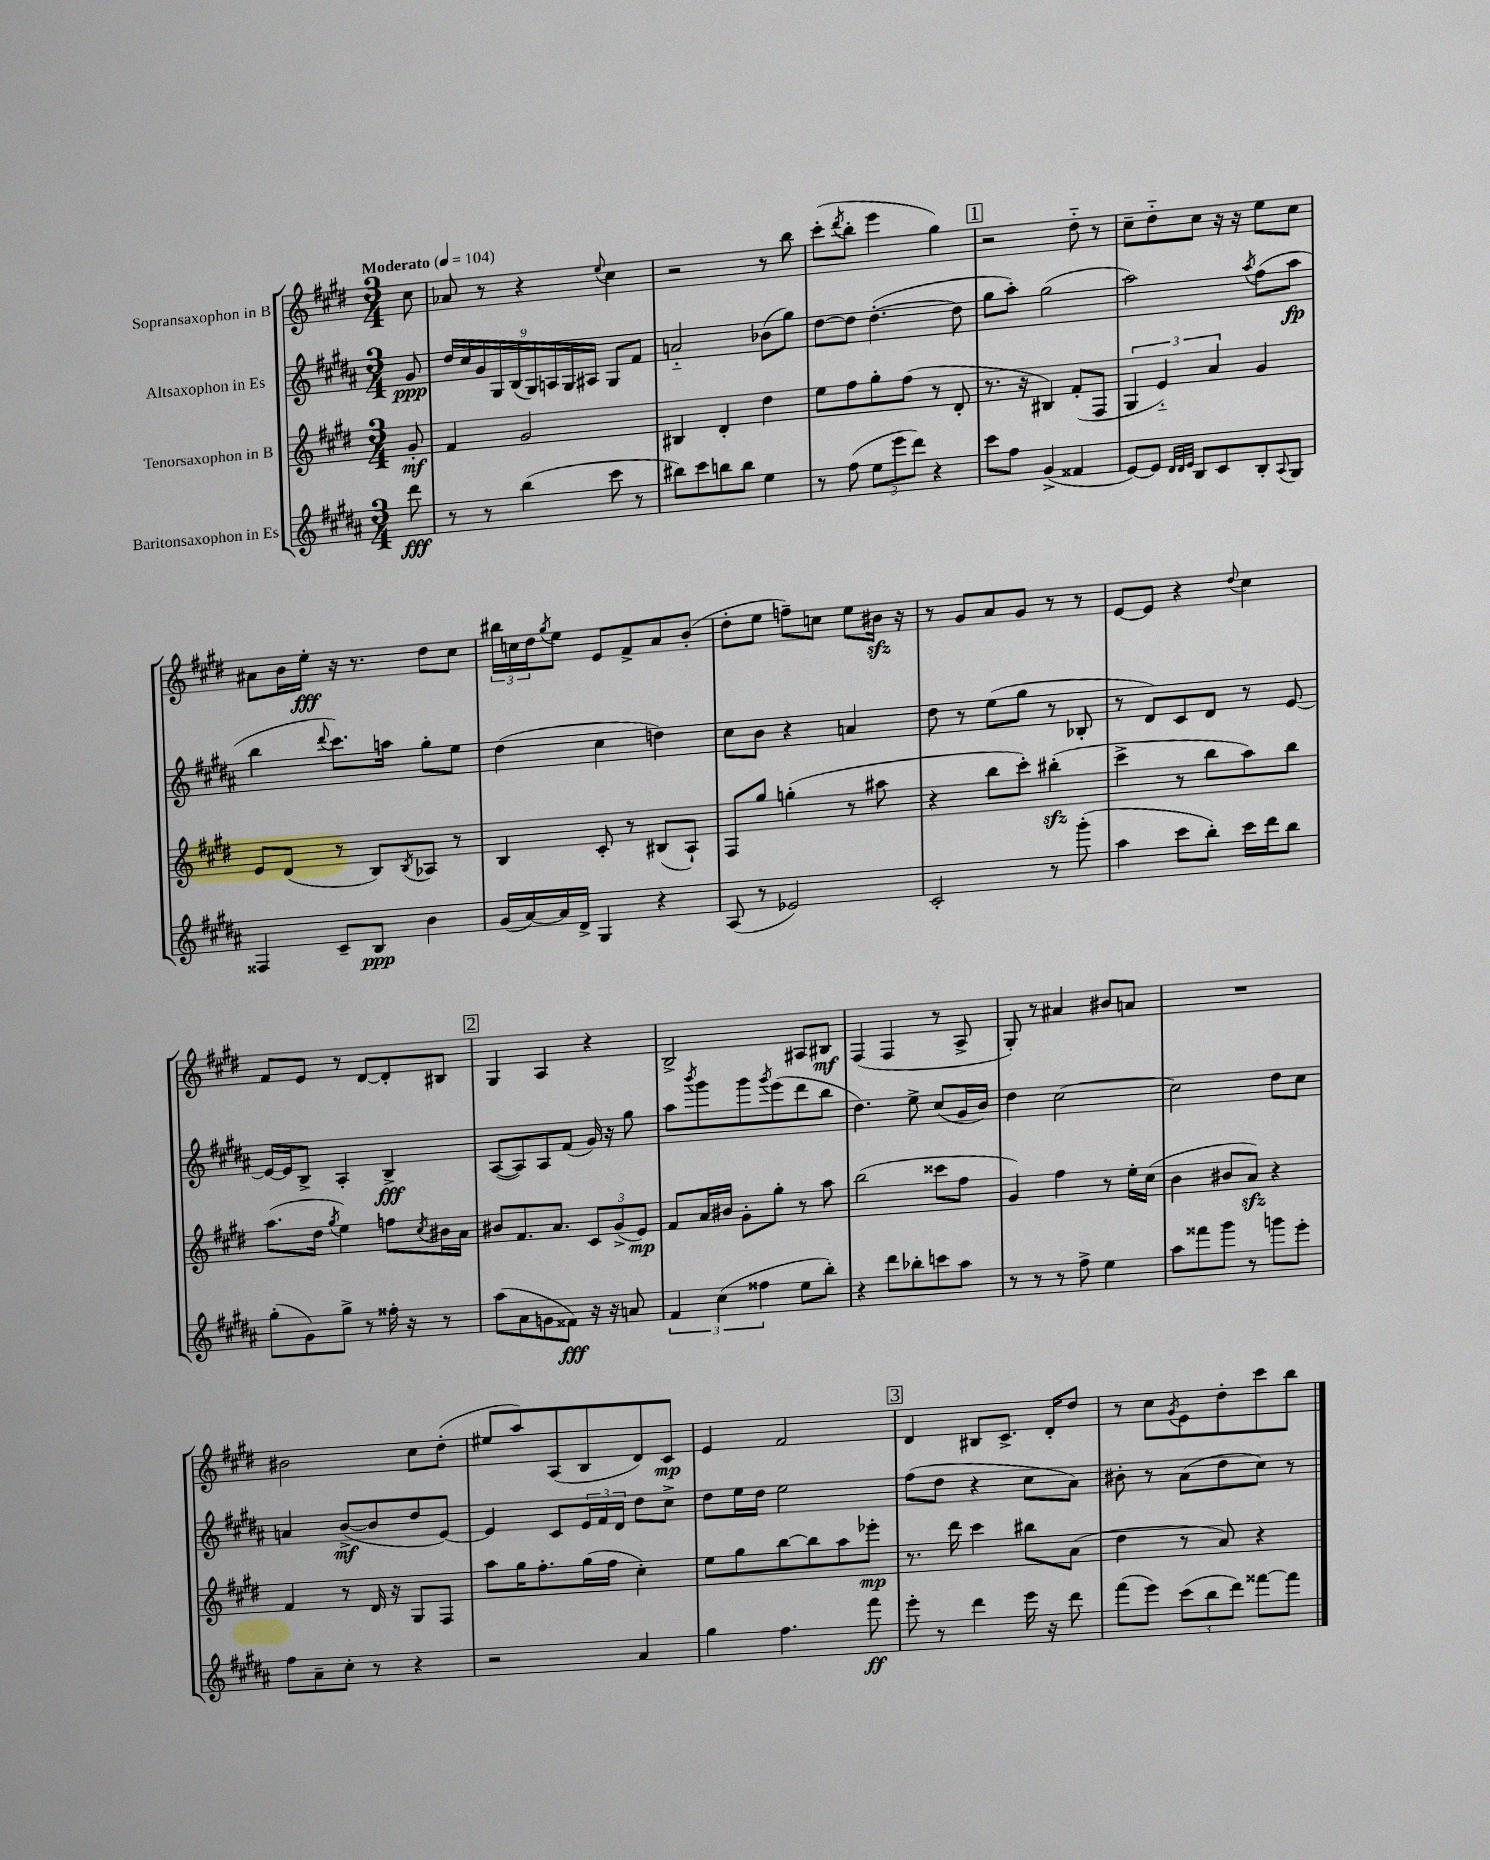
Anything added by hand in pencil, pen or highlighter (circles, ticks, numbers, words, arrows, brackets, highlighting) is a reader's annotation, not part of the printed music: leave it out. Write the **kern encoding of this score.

**kern	**dynam	**kern	**dynam	**kern	**dynam	**kern	**dynam
*part4	*part4	*part3	*part3	*part2	*part2	*part1	*part1
*staff4	*staff4	*staff3	*staff3	*staff2	*staff2	*staff1	*staff1
*I"Baritonsaxophon in Es	*	*I"Tenorsaxophon in B	*	*I"Altsaxophon in Es	*	*I"Sopransaxophon in B	*
*clefG2	*	*clefG2	*	*clefG2	*	*clefG2	*
*k[f#c#g#d#a#]	*	*k[f#c#g#d#]	*	*k[f#c#g#d#a#]	*	*k[f#c#g#d#]	*
*M3/4	*	*M3/4	*	*M3/4	*	*M3/4	*
*MM104	*	*MM104	*	*MM104	*	*MM104	*
=	=	=	=	=	=	=	=
!	!	!	!	!	!	!LO:TX:a:B:t=Moderato	!
8ddd#\	fff	8g#'/	mf	8g#/	ppp	8cc#\	.
=1	=1	=1	=1	=1	=1	=1	=1
8r	.	4f#/	.	18dd#/LL	.	8a-X/	.
.	.	.	.	18cc#/	.	.	.
.	.	.	.	18g#/	.	.	.
8r	.	.	.	.	.	8r	.
.	.	.	.	18G#/	.	.	.
.	.	.	.	(18B/	.	.	.
(4bb\	.	2g#/	.	.	.	4r	.
.	.	.	.	18G#/)	.	.	.
.	.	.	.	18An/	.	.	.
.	.	.	.	18G#/	.	.	.
.	.	.	.	18A#X/JJ	.	.	.
.	.	.	.	.	.	8qqee/	.
8ccc#\	.	.	.	8G#/L	.	4cc#\	.
8r	.	.	.	8f#/J	.	.	.
=2	=2	=2	=2	=2	=2	=2	=2
8bb#X\L)	.	4B#X/	.	2an/	.	2r	.
8ccc#\	.	.	.	.	.	.	.
8bbn\	.	4d#'/	.	.	.	.	.
8bb\J	.	.	.	.	.	.	.
4ee\	.	4dd#\	.	(8b-X\L	.	8r	.
.	.	.	.	8gg#\J)	.	8bb\	.
=3	=3	=3	=3	=3	=3	=3	=3
8r	.	8ee\L	.	[8dd#\L	.	(8ccc#'\L	.
.	.	.	.	.	.	8qddd#/	.
(8ff#\	.	8ff#\	.	8dd#\J]	.	8bb'\J	.
12ee\L	.	8gg#'\	.	([4.dd#'\	.	4eee\	.
12eee\	.	.	.	.	.	.	.
.	.	(8ff#\J	.	.	.	.	.
12ddd#\J)	.	.	.	.	.	.	.
4r	.	8r	.	.	.	4gg#\)	.
.	.	8d#'/	.	8dd#\]	.	.	.
!!LO:REH:place=s1:t=1
=4	=4	=4	=4	=4	=4	=4	=4
8ccc#\L	.	8.r	.	8gg#\L	.	2r	.
8ff#\J	.	.	.	8aa#'\J)	.	.	.
.	.	16r	.	.	.	.	.
(4g#^/	.	4B#X/)	.	(2gg#\	.	.	.
4f##X/	.	(8f#'/L	.	.	.	8dd#\	.
.	.	8F#/J	.	.	.	8r	.
=5	=5	=5	=5	=5	=5	=5	=5
[8e/L)	.	6G#/	.	2aa#\)	.	8cc#~\L	.
8e/J]	.	.	.	.	.	8dd#\	.
.	.	6e/)	.	.	.	.	.
32qqd#/LLL	.	.	.	.	.	.	.
32qqd#/	.	.	.	.	.	.	.
32qqe/JJJ	.	.	.	.	.	.	.
8B/L	.	.	.	.	.	8cc#\J	.
.	.	6a/	.	.	.	.	.
8c#/	.	.	.	.	.	16r	.
.	.	.	.	.	.	16r	.
.	.	.	.	8qaa#/	.	.	.
8B'/	.	4g#/	.	(8ff#\L	.	8ee\L	.
8qqA#/	.	.	.	.	.	.	.
8G#/J	.	.	.	8aa#\J	fp	8cc#\J	.
!!LO:LB:g=z
=6	=6	=6	=6	=6	=6	=6	=6
4F##X/	.	8e/L	.	4bb\	.	8a#X\L	.
.	.	(8d#/J	.	.	.	16b\L	.
.	.	.	.	.	.	16ee'\JJ	fff
.	.	.	.	8qqddd#/	.	.	.
8c#~/L	.	8r	.	8.ccc#\L)	.	16r	.
.	.	.	.	.	.	8.r	.
8B/J	ppp	8B/L)	.	.	.	.	.
.	.	.	.	16aan\Jk	.	.	.
.	.	8qB/	.	.	.	.	.
4b\	.	8A-X/J	.	8gg#'\L	.	8dd#\L	.
.	.	8r	.	8ee\J	.	8cc#\J	.
=7	=7	=7	=7	=7	=7	=7	=7
(16g#/LL	.	4B/	.	(4dd#\	.	24bb#X\LL	.
.	.	.	.	.	.	24ccn\	.
[16a#/)	.	.	.	.	.	.	.
.	.	.	.	.	.	24dd#\J	.
.	.	.	.	.	.	8qgg#/	.
16a#/]	.	.	.	.	.	8ee\J	.
16d#^/JJ	.	.	.	.	.	.	.
4G#/	.	8c#'/	.	4cc#\	.	8e/L	.
.	.	8r	.	.	.	8f#^/	.
4r	.	(8B#X/L	.	4ddn\)	.	8a/	.
.	.	8A`/J)	.	.	.	(8b'/J	.
=8	=8	=8	=8	=8	=8	=8	=8
(8A#/	.	8F#/L	.	8cc#\L	.	8dd#'\L	.
8r	.	8gg#/J	.	8b\J	.	8ee\J	.
2e-X/)	.	(4ggn'\	.	4r	.	8ffn~\L)	.
.	.	.	.	.	.	8ccn\J	.
.	.	8r	.	4an/	.	8ee\L	.
.	.	8aa#X\	.	.	.	16b#Xzz\Jk	.
.	.	.	.	.	.	16r	.
=9	=9	=9	=9	=9	=9	=9	=9
2c#'/	.	4r	.	8dd#\	.	8r	.
.	.	.	.	8r	.	8g#/L	.
.	.	8bb\L	.	(8ee\L	.	8a/	.
.	.	8ccc#'\J)	.	8gg#\J	.	8g#/J	.
8r	.	(4bb#Xzz'\	.	8r	.	8r	.
(8ggg#'\	.	.	.	8B-X'/	.	8r	.
=10	=10	=10	=10	=10	=10	=10	=10
4aa#\	.	4ccc#^\	.	8r	.	[8e/L	.
.	.	.	.	8d#/L)	.	8e/J]	.
8ccc#\L	.	8r	.	8c#/	.	4r	.
8bb'\J)	.	8bb\L	.	8d#/J	.	.	.
.	.	.	.	.	.	8qqdd#/	.
16ccc#\LL	.	8aa\)	.	8r	.	4cc#\	.
16ddd#\J	.	.	.	.	.	.	.
8bb\J	.	8bb\J	.	[8e/	.	.	.
!!LO:LB:g=z
=11	=11	=11	=11	=11	=11	=11	=11
(8gg#'\L	.	(8.aa\L	.	16e/LL_	.	8f#/L	.
.	.	.	.	16e/J]	.	.	.
8g#\)	.	.	.	8B^/J	.	8e/J	.
.	.	16dd#\Jk	.	.	.	.	.
.	.	8qgg#/	.	.	.	.	.
8gg#^\J	.	4ee\)	.	4A#'/	.	8r	.
8r	.	.	.	.	.	[8d#/L	.
16ff##X'\	.	8ffn\L	.	4B^/	fff	8d#'/]	.
16r	.	.	.	.	.	.	.
.	.	8qcc#/	.	.	.	.	.
8r	.	16b#X\L	.	.	.	8B#X/J	.
.	.	16a\JJ	.	.	.	.	.
!!LO:REH:place=s1:t=2
=12	=12	=12	=12	=12	=12	=12	=12
(8aa#\L	.	8b#X/L	.	([8A#/L	.	4G#/	.
8a#\	.	8.f#/	.	8A#/])	.	.	.
8gn\	.	.	.	8A#/	.	4A/	.
.	.	8.a/J	.	.	.	.	.
8f##X\J)	fff	.	.	(8f#/J	.	.	.
16r	.	12c#/L	.	16g#/)	.	4r	.
16r	.	.	.	16r	.	.	.
.	.	(12g#^/	.	.	.	.	.
8an/	.	.	.	8gg#\	.	.	.
.	.	12e/J)	mp	.	.	.	.
=13	=13	=13	=13	=13	=13	=13	=13
6f#/	.	8f#/L	.	8aa#\L	.	2B^/	.
.	.	.	.	8qbbb/	.	.	.
.	.	16a/L	.	8ggg#\	.	.	.
(6cc#\	.	.	.	.	.	.	.
.	.	16b#X/JJ	.	.	.	.	.
.	.	8g#'\L	.	8ggg#\	.	.	.
6ff##X\	.	.	.	.	.	.	.
.	.	.	.	8qggg#/	.	.	.
.	.	8gg#'\J	.	(8eee\	.	.	.
8ee\L	.	8r	.	8ddd#\	.	8A#X/L	.
8bb'\J)	.	8aa\	.	8bb\J	.	8B#X/J	mf
=14	=14	=14	=14	=14	=14	=14	=14
4r	.	(2bb\	.	4.dd#\)	.	(4F#/	.
8ddd#\L	.	.	.	.	.	4F#/	.
8bb-X'\	.	.	.	8ee^\	.	.	.
8cccn\	.	8ccc##X\L	.	(8cc#/L	.	8r	.
8aa#\J	.	8ff#\J	.	16g#/L	.	8A^/	.
.	.	.	.	16b/JJ)	.	.	.
=15	=15	=15	=15	=15	=15	=15	=15
8r	.	4g#/)	.	4dd#\	.	8G#'/)	.
8r	.	.	.	.	.	8r	.
8r	.	4ff#\	.	[2cc#\	.	4a#X/	.
8ff#^\	.	.	.	.	.	.	.
4ee\	.	8r	.	.	.	8b#X/L	.
.	.	16ee'\LL	.	.	.	8an/J	.
.	.	(16cc#\JJ	.	.	.	.	.
=16	=16	=16	=16	=16	=16	=16	=16
8aa#\L	.	4b\	.	2cc#\]	.	2.r	.
8fff##X\	.	.	.	.	.	.	.
8ggg#\J	.	8b#X/L	.	.	.	.	.
8r	.	8azz/J)	.	.	.	.	.
8gggn\L	.	4r	.	8dd#\L	.	.	.
8eee'\J	.	.	.	8cc#\J	.	.	.
!!LO:LB:g=z
=17	=17	=17	=17	=17	=17	=17	=17
8ff#\L	.	4f#/	.	4an/	.	2b#X\	.
8a#~\	.	.	.	.	.	.	.
8cc#'\J	.	8r	.	([8b^/L	mf	.	.
8r	.	16d#/	.	8b/]	.	.	.
.	.	16r	.	.	.	.	.
4r	.	8G#/L	.	8dd#/	.	8cc#\L	.
.	.	8F#/J	.	[8e/J)	.	(8dd#'\J	.
=18	=18	=18	=18	=18	=18	=18	=18
2r	.	8aa\L	.	4e/]	.	8ee#X/L	.
.	.	16gg#\K	.	.	.	8aa/)	.
.	.	8.ff#'\	.	.	.	.	.
.	.	.	.	8c#/L	.	(8A/	.
.	.	(16gg#\L	.	24e/L	.	8B/	.
.	.	.	.	24f#/	.	.	.
.	.	16ff#\JJ	.	.	.	.	.
.	.	.	.	24d#/JJ	.	.	.
4a#/	.	4cc#'\)	.	8dd#\L	.	8d#/)	.
.	.	.	.	8cc#^\J	.	8c#/J	mp
=19	=19	=19	=19	=19	=19	=19	=19
4gg#\	.	8ee\L	.	8dd#\L	.	4e/	.
.	.	8gg#\	.	16ee\L	.	.	.
.	.	.	.	16dd#\JJ	.	.	.
4.ff#\	.	[8bb\	.	2ee\	.	2f#/	.
.	.	8bb\]	.	.	.	.	.
.	.	8aa\	.	.	.	.	.
8fff#\	ff	8eee-X'\J	mp	.	.	.	.
!!LO:REH:place=s1:t=3
=20	=20	=20	=20	=20	=20	=20	=20
8eee'\	.	8.r	.	(8ff#\L	.	4d#/	.
8r	.	.	.	8dd#\J	.	.	.
.	.	16ddd#\	.	.	.	.	.
4ddd#\	.	4ccc#\	.	4r	.	8B#X/L	.
.	.	.	.	.	.	8.c#^/J	.
16eee\	.	8bb#X\L	.	8cc#\L	.	.	.
16r	.	.	.	.	.	16d#'/KL	.
8ddd#\	.	(8a\J	.	8a#\J)	.	8dd#/J	.
=21	=21	=21	=21	=21	=21	=21	=21
(8fff#\L	.	4dd#\	.	8b#X'\	.	8r	.
8eee\J)	.	.	.	8r	.	8cc#\L	.
.	.	.	.	.	.	8qg#/	.
(12ccc#\L	.	8r	.	(8a#\L	.	8e\	.
12bb\	.	.	.	.	.	.	.
.	.	8a/)	.	8dd#\	.	8dd#'\	.
12ddd#\J)	.	.	.	.	.	.	.
[8fff##X\L	.	4r	.	8cc#\J)	.	8ccc#\	.
8fff##\J]	.	.	.	8r	.	8bb\J	.
==	==	==	==	==	==	==	==
*-	*-	*-	*-	*-	*-	*-	*-
